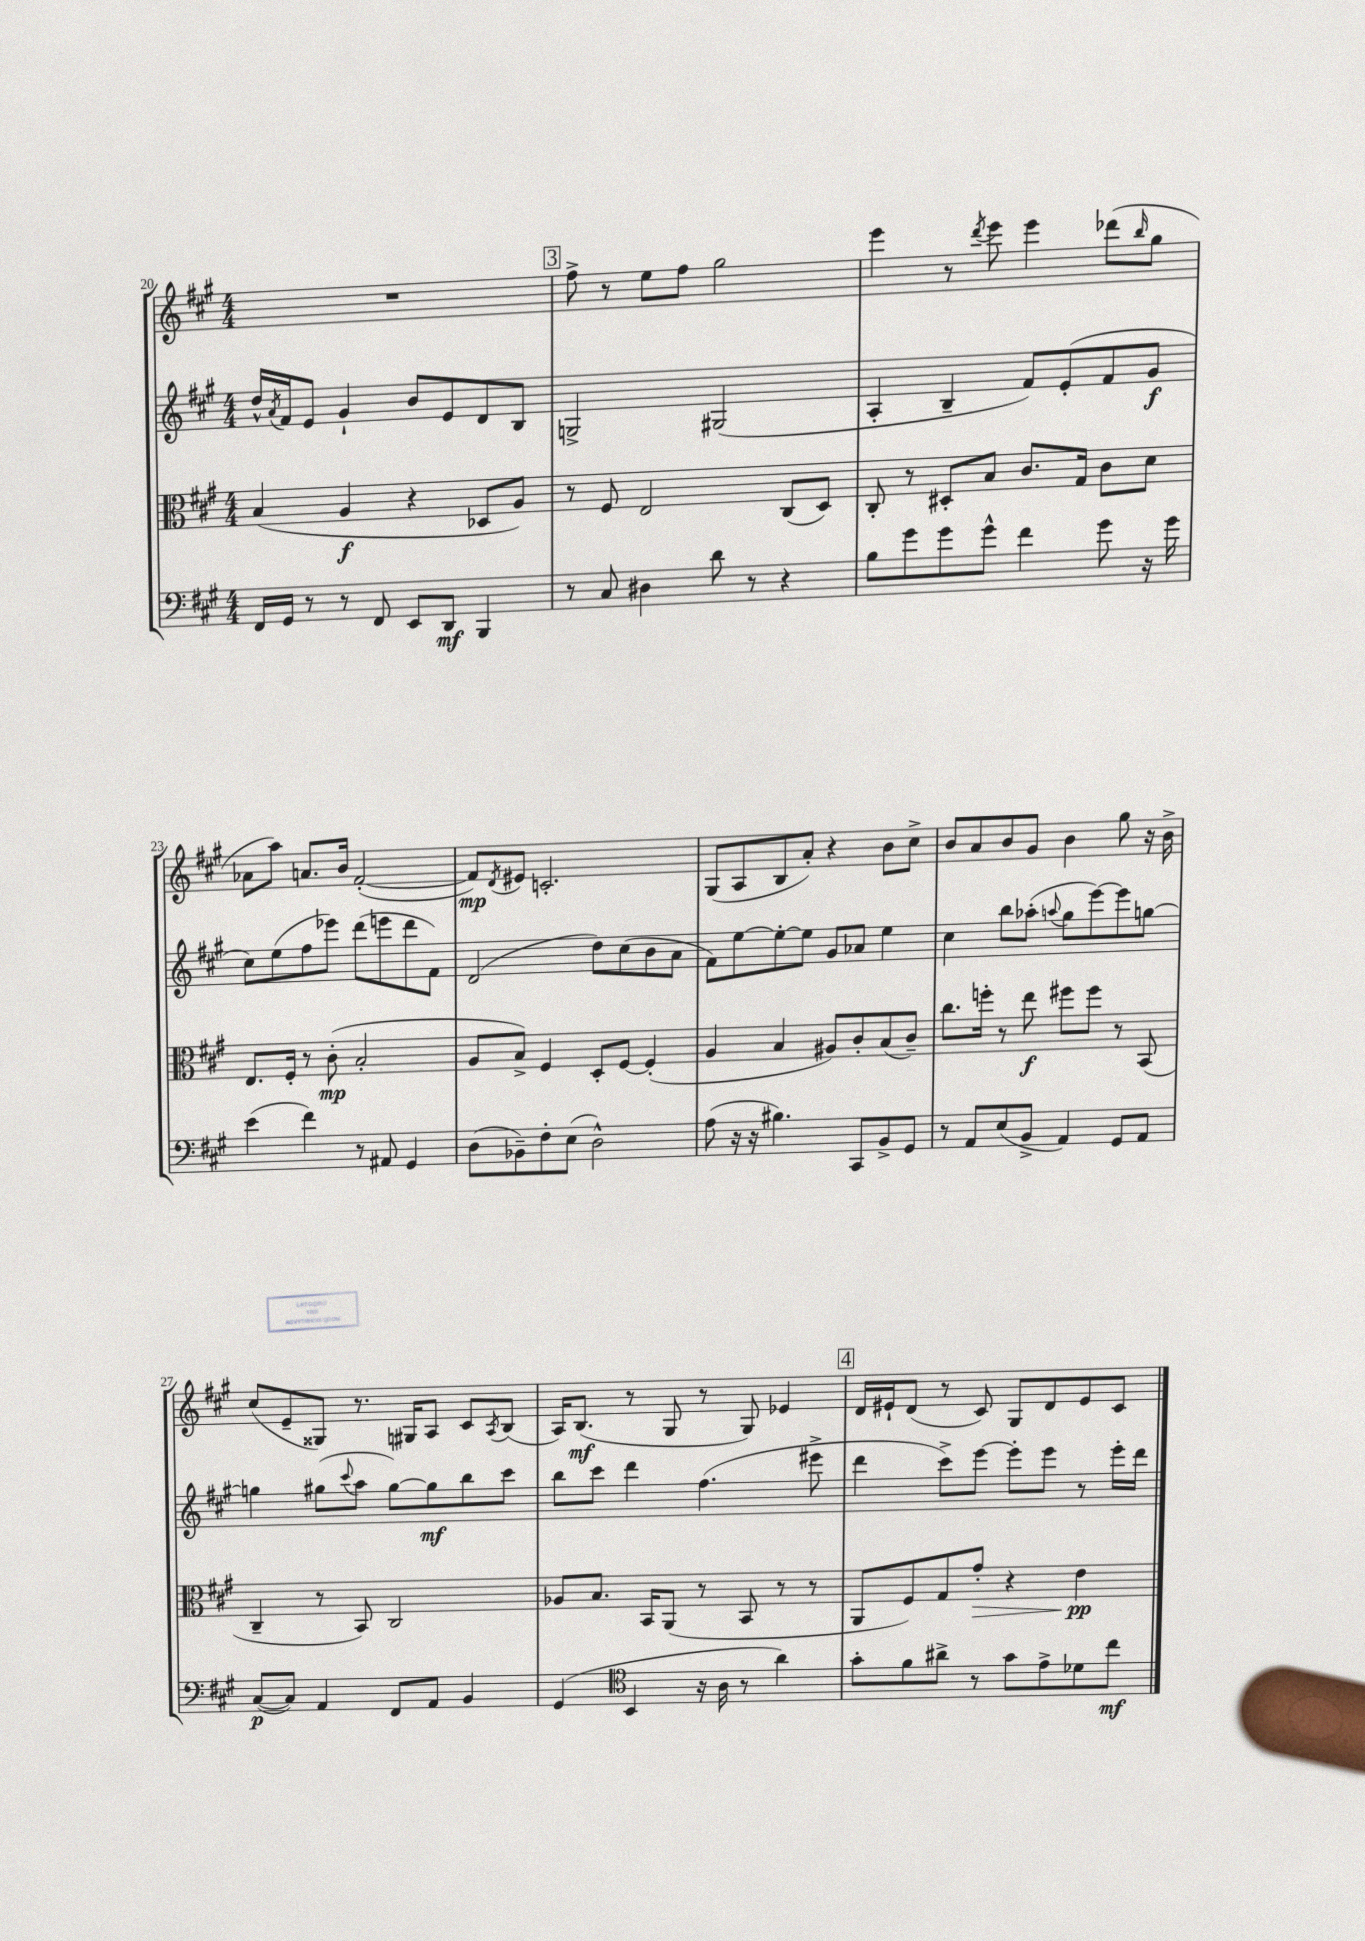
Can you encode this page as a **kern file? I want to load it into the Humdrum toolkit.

**kern	**kern	**kern	**kern
*staff4	*staff3	*staff2	*staff1
*clefF4	*clefC3	*clefG2	*clefG2
*k[f#c#g#]	*k[f#c#g#]	*k[f#c#g#]	*k[f#c#g#]
*M4/4	*M4/4	*M4/4	*M4/4
16FF#	(4B	16dd^^	1r
.	.	8qa	.
16GG#	.	16f#	.
8r	.	8e	.
8r	4A	4g#`	.
8FF#	.	.	.
8EE	4r	8b	.
8DD	.	8e	.
4BBB	8D-	8d	.
.	8A)	8B	.
=	=	=	=
8r	8r	2G^	8ff#^
8C#	8F#	.	8r
4D#	2E	.	8ee
.	.	.	8ff#
8d	.	(2G#	2gg#
8r	.	.	.
4r	(8C#	.	.
.	8D)	.	.
=	=	=	=
8B	8C#'	4A'	4eee
8g#	8r	.	.
8g#	8D#'	4B~	8r
.	.	.	8qddd
8g#^^	8B	.	8eee
4f#	8.c#	8f#)	4eee
.	.	(8e'	.
.	16G#	.	.
8g#	8c#	8f#	(8ddd-
.	.	.	16qqbb
16r	8d	8g#	8gg#
16g#	.	.	.
=	=	=	=
(4e	8.E	8cc#)	8a-
.	.	(8ee	8aa)
.	16F#'	.	.
4f#)	8r	8ff#	8.a
.	(8c#'	8eee-)	.
.	.	.	16b
8r	2B'	(8ddd	([2f#'
8AA#	.	8eee	.
4GG#	.	8ddd	.
.	.	8f#)	.
=	=	=	=
(8D	8A	(2d	8f#])
.	.	.	8qd
8BB-~)	8B^)	.	8e#
8F#'	4F#	.	2.c'
(8E	.	.	.
2D^^)	8D'	8dd)	.
.	[8F#	(8cc#	.
.	(4F#']	8b	.
.	.	8a	.
=	=	=	=
(8A	4A	8f#)	(8G#
16r	.	[8ee	8A
16r	.	.	.
4.B#)	4B	8ee'_	8B
.	.	8ee]	8a')
.	8A#)	8g#	4r
8CC#	8c#'	8a-	.
8BB^	(8B	4ee	8b
8GG#	8c#~)	.	8cc#^
=	=	=	=
8r	8.cc#	4cc#	8b
8AA	.	.	8a
.	16ff'	.	.
(8E	8r	8bb	8b
8BB^	8ee	(8aa-'	8g#
.	.	8qqaa	.
4AA)	8ff#	8gg#	4b
.	8ff#	[8eee)	.
8GG#	8r	8eee]	8gg#
8AA	(8BB	[8gg	16r
.	.	.	16b^
=	=	=	=
([8C#	4C#~	4gg]	(8cc#
8C#])	.	.	8e~
4AA	8r	(8gg#	8G##)
.	.	8qqccc#	.
.	8BB)	8aa	8.r
8FF#	2C#	[8gg#)	.
.	.	.	16G#
8AA	.	8gg#]	8A
4BB	.	8bb	8c#
.	.	.	8qA
.	.	8ccc#	(8B
=	=	=	=
(4GG#	8A-	8bb	16A)
.	.	.	(8.B
.	8.B	8ccc#	.
*clefC4	*	*	*
4BB	.	4ddd	8r
.	16BB	.	.
.	(8AA	.	8G#
16r	8r	(4.ff#	8r
16A	.	.	.
8r	8BB	.	8G#)
4a)	8r	.	4e-
.	8r	8eee#^	.
=	=	=	=
8g#'	8AA	4ddd	16d
.	.	.	16e#`
8f#	8F#)	.	(8d
8a#^	8G#	8ccc#^)	8r
8r	8g#'	[8eee	8c#)
8g#	4r	8eee']	8G#
8e^	.	8eee	8d
8d-	4e	8r	8e#
8cc#	.	16eee'	8c#
.	.	16ddd	.
==	==	==	==
*-	*-	*-	*-
